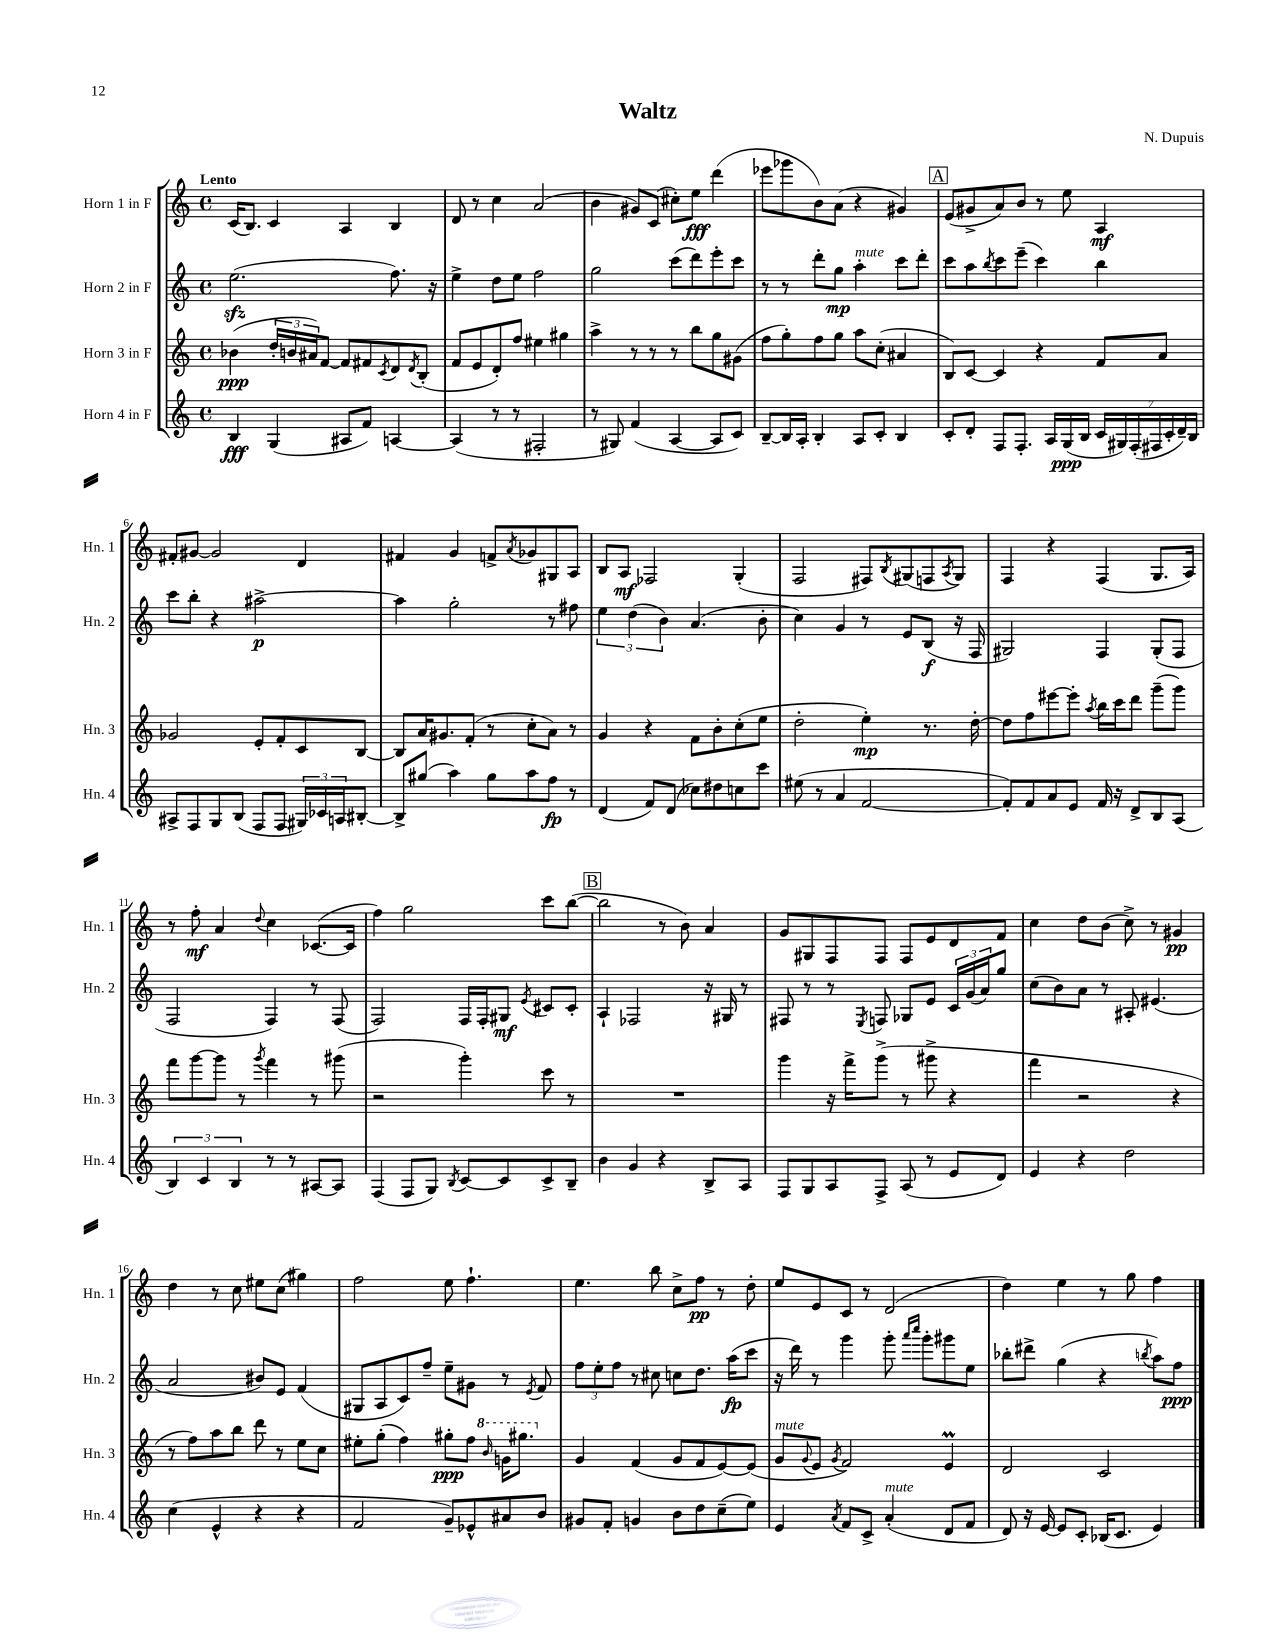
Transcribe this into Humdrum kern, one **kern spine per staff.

**kern	**kern	**kern	**kern
*staff4	*staff3	*staff2	*staff1
*clefG2	*clefG2	*clefG2	*clefG2
*k[]	*k[]	*k[]	*k[]
*M4/4	*M4/4	*M4/4	*M4/4
*met(c)	*met(c)	*met(c)	*met(c)
4B	(4b-	(2.ee	(16c
.	.	.	8.B)
(4G	24dd'	.	4c
.	24b	.	.
.	24a#)	.	.
.	[8f	.	.
8A#	8f]	.	4A
8f)	8f#	.	.
.	8qc	.	.
[4A	8d	8.ff)	4B
.	8qd	.	.
.	(8B'	.	.
.	.	16r	.
=	=	=	=
(4A]	8f	4ee^	8d
.	8e	.	8r
8r	8d')	8dd	4cc
8r	8ff	8ee	.
2F#'	4ee#	2ff	(2a
.	4gg#	.	.
=	=	=	=
8r	4aa^	2gg	4b
8G#)	.	.	.
(4f	8r	.	8g#)
.	8r	.	(8c
[4A	8r	(8ccc	8cc#')
.	8bb	8ddd)	8ee
8A]	8gg	8eee'	(4ddd
8c)	(8g#	8ccc	.
=	=	=	=
[8B~	8ff	8r	8eee-
16B]	8gg')	8r	8ggg-
16A'	.	.	.
4B'	8ff	8ddd'	8b)
.	8gg	8gg	(8a
8A	8aa	4aa'	4r
8c'	(8cc'	.	.
4B	4a#	8ccc	4g#)
.	.	8ddd'	.
=	=	=	=
8c'	8B)	8ccc	(8e
8d'	[8c	8aa	8g#^
.	.	8qbb	.
8F	4c]	8ccc	8a)
8.F'	.	(8eee~	8b
.	4r	4ccc)	8r
16A	.	.	.
(16G	.	.	8ee
16B	.	.	.
28c	8f	4bb	4A
28G#)	.	.	.
(28F'	.	.	.
28F#	.	.	.
.	8a	.	.
28c'	.	.	.
28d~)	.	.	.
28B	.	.	.
=	=	=	=
8A#^	2g-	8ccc	8f#'
8F	.	8bb'	[8g#
8G	.	4r	2g#]
(8B	.	.	.
8F	8e'	[2aa#^	.
8F	8f'	.	.
24G#)	8c	.	4d
24c-	.	.	.
24A	.	.	.
[8B#'	[8B	.	.
=	=	=	=
8B#^]	8B]	4aa#]	4f#
(8gg#	16a	.	.
.	8.g#	.	.
4aa)	.	2gg'	4g
.	(8f'	.	.
8gg#	8r	.	8f^
.	.	.	8qa
8aa	8cc'	.	8g-
8ff	8a)	8r	8G#
8r	8r	8ff#	8A
=	=	=	=
(4d	4g	6ee	8B
.	.	.	8A
.	.	(6dd	.
8f)	4r	.	2F-
.	.	6b)	.
(8d	.	.	.
8cc-)	8f	(4.a	.
8dd#	8b'	.	.
8cc	(8cc'	.	(4G'
8ccc	8ee	8b'	.
=	=	=	=
(8ee#	2dd'	4cc)	2F
8r	.	.	.
4a	.	4g	.
[2f	4ee')	8r	8F#)
.	.	.	8qB
.	.	8e	(8G#
.	8.r	(8B	8F
.	.	.	8qA
.	.	16r	8G#)
.	[16dd'	16F	.
=	=	=	=
8f'])	8dd]	2G#)	4F
8f	8ff	.	.
8a	[8eee#	.	4r
8e	8eee#']	.	.
.	8qaa	.	.
16f	16bb	4F	(4F
16r	16ccc	.	.
8d^	8ddd	.	.
8B	(8ggg~	(8G#'	8.G
(8A	8ggg)	8F	.
.	.	.	16A)
=	=	=	=
6B)	8fff	2F	8r
.	[8ggg	.	8ff'
6c	.	.	.
.	8ggg]	.	4a
6B	.	.	.
.	8r	.	.
.	8qggg	.	8qqdd
8r	4fff	4F)	4cc
8r	.	.	.
[8A#	8r	8r	([8.c-
8A#]	(8ggg#	(8F	.
.	.	.	16c-]
=	=	=	=
(4F	2r	2F)	4ff)
8F	.	.	2gg
8G)	.	.	.
8qB	.	.	.
[8c	4ggg')	16F	.
.	.	16F'	.
8c]	.	8G#	.
.	.	8qe	.
8c^	8ccc	8c#	8ccc
8B~	8r	8c#'	([8bb
=	=	=	=
4b	1r	4A`	2bb]
4g	.	2F-	.
4r	.	.	8r
.	.	.	8b)
8B^	.	16r	4a
.	.	16G#	.
8A	.	8r	.
=	=	=	=
8F	4ggg	8F#	8g
8G	.	8r	8G#
8A	16r	8r	8F
.	16fff^	.	.
.	.	8qE	.
8F^	(8ggg^	8F	8F
(8A	8r	8G-	8F
8r	8ggg#^	8e	8e
8e	4r	24c	8d
.	.	(24g	.
.	.	24a)	.
8d)	.	8gg	8f
=	=	=	=
4e	4fff	(8cc	4cc
.	.	8b)	.
4r	2r	8a	8dd
.	.	8r	(8b
2dd	.	8A#'	8cc^)
.	.	(4.e#	8r
.	4r	.	4g#
=	=	=	=
(4cc	8r	2a	4dd
.	8ff)	.	.
4e^^	8aa	.	8r
.	8bb	.	8cc
4r	8ddd	8b#)	8ee#
.	8r	8e	(8cc
4r	8ee	(4f	4gg#)
.	8cc	.	.
=	=	=	=
2f	8ee#'	8G#	2ff
.	(8gg'	8A	.
.	4ff)	8c)	.
.	.	8ff~	.
8g~)	8gg#'	8ee~	8ee
8e-^^	8ff	8g#	4.ff`
.	16qqbb	.	.
8a#	16gg	8r	.
.	8.ggg#	.	.
.	.	8qe	.
8b	.	8f	.
=	=	=	=
8g#	4g	12ff	4.ee
.	.	12ee'	.
8f'	.	.	.
.	.	12ff	.
4g	(4f	8r	.
.	.	8cc#	8bb
8b	8g	8cc	8cc^
8dd	8f	8.dd	8ff
(8cc~	[8e)	.	8r
.	.	(16aa	.
8ee)	(8e]	8ccc	8dd'
=	=	=	=
4e	8g	16r	8ee
.	.	16ddd)	.
.	8qqg	.	.
.	8e	8r	8e
8qa	8qg	.	.
8f	2f)	4ggg	8c
8c^	.	.	8r
(4a'	.	8ggg'	(2d
.	.	16qqaaa	.
.	.	16qqcccc	.
.	.	8ggg'	.
8d	4e	8ggg#	.
8f	.	8ee	.
=	=	=	=
8d)	2d	8bb-'	4dd)
16r	.	8ddd#^	.
[16e	.	.	.
8e]	.	(4gg	4ee
8c'	.	.	.
(16B-	2c	4r	8r
8.c	.	.	.
.	.	.	8gg
.	.	8qbb	.
4e)	.	8aa)	4ff
.	.	8ff	.
==	==	==	==
*-	*-	*-	*-
